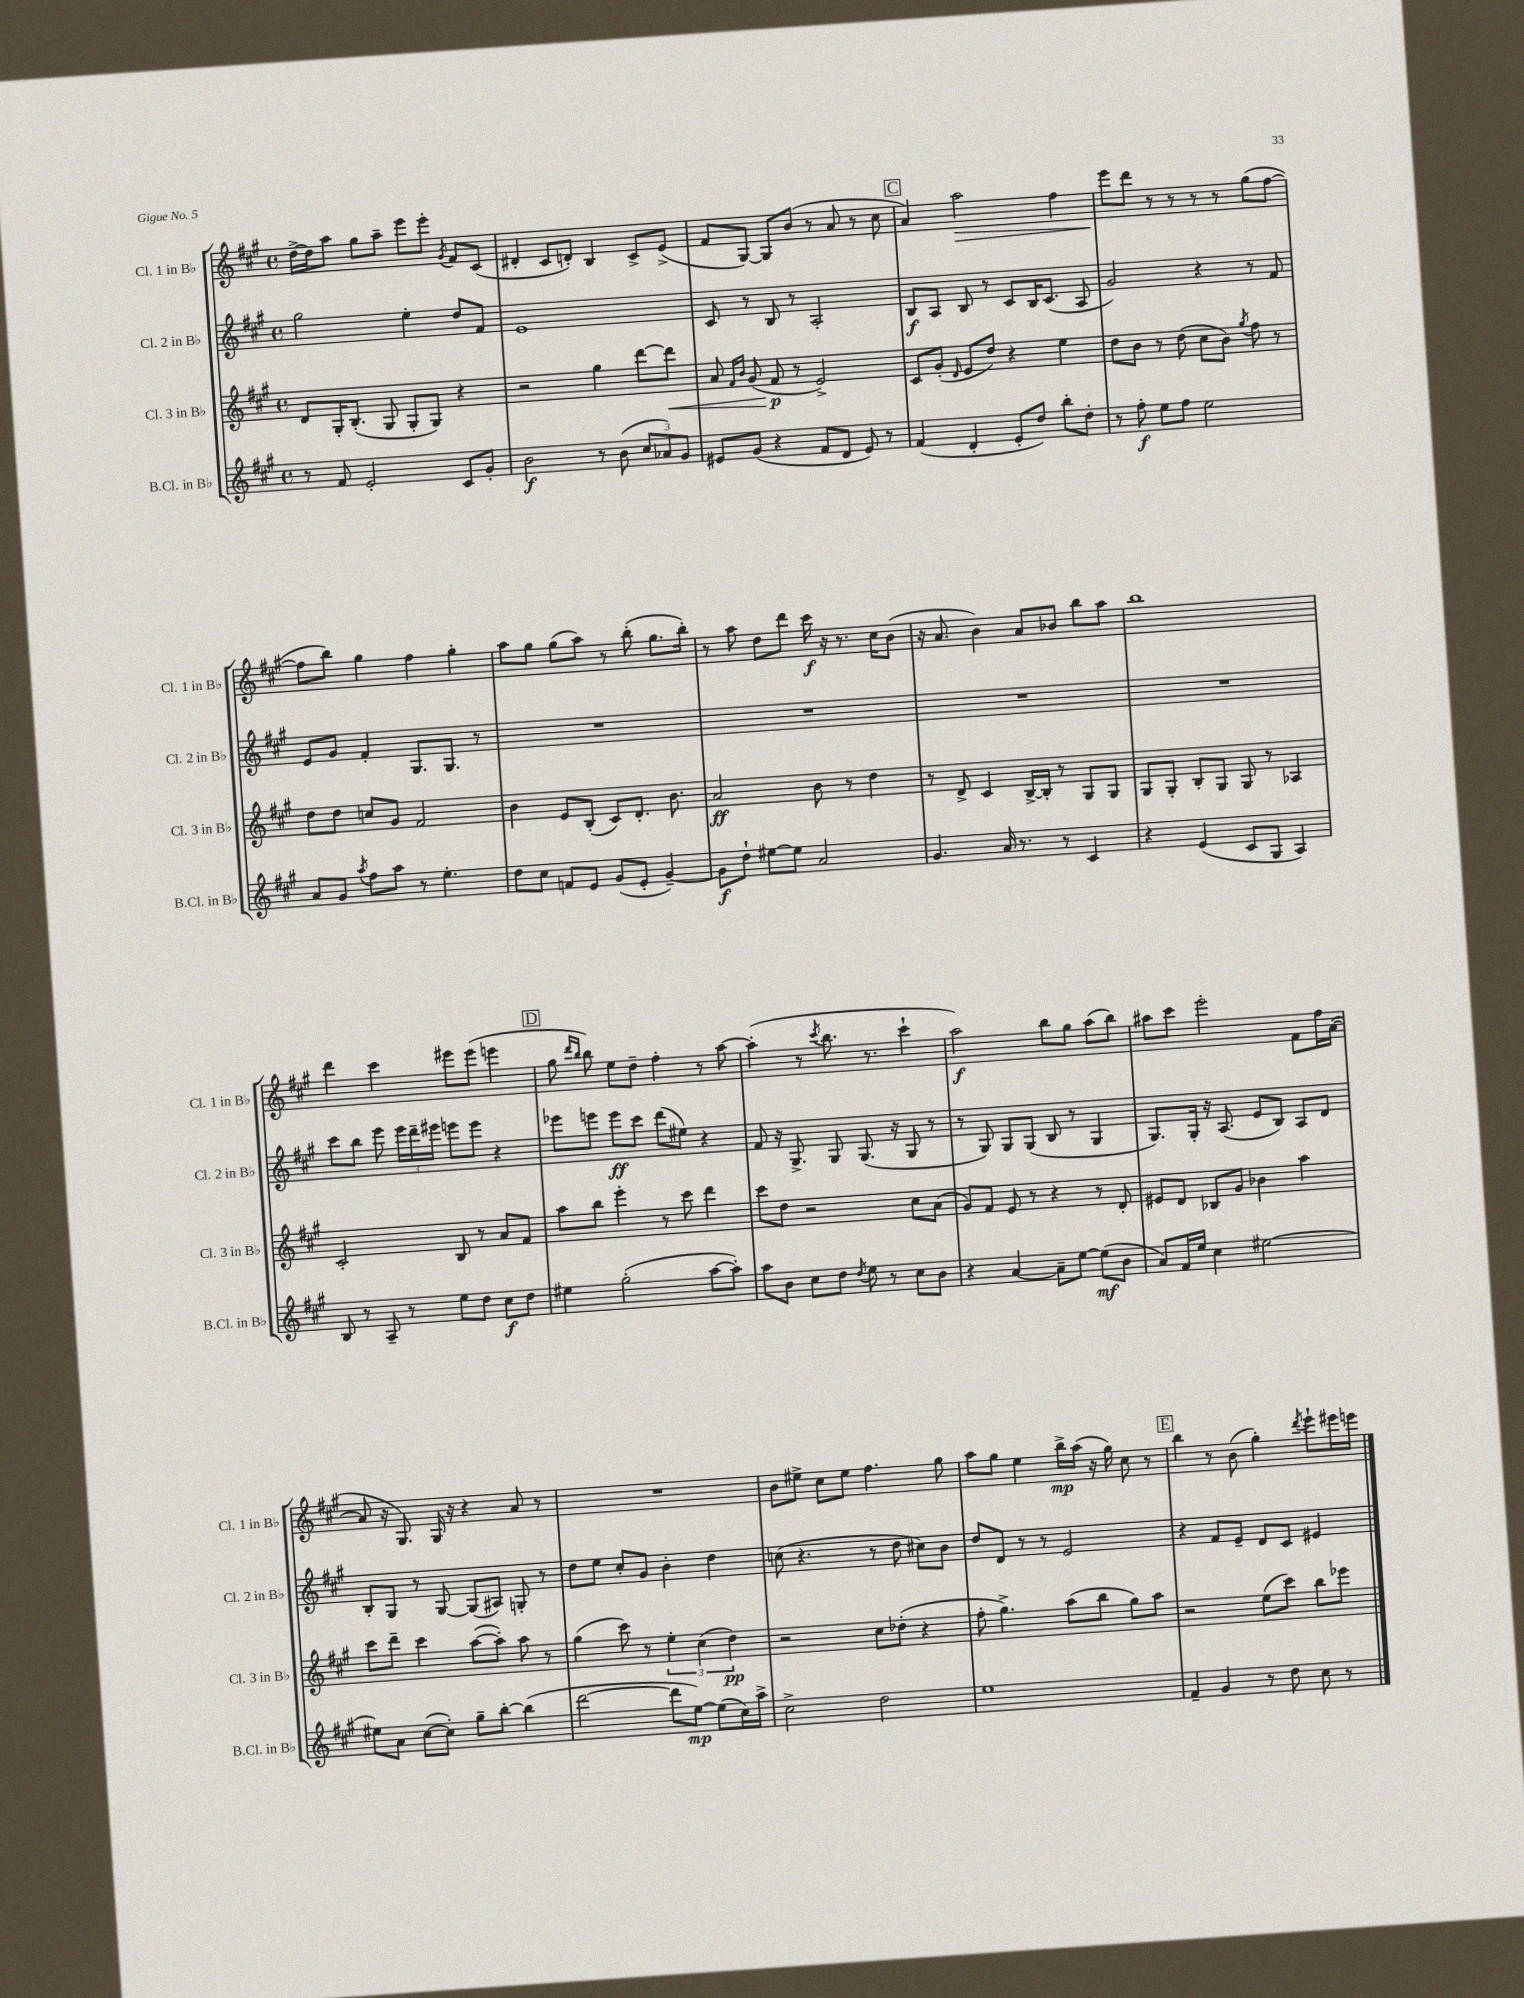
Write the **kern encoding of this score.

**kern	**kern	**kern	**kern
*staff4	*staff3	*staff2	*staff1
*clefG2	*clefG2	*clefG2	*clefG2
*k[f#c#g#]	*k[f#c#g#]	*k[f#c#g#]	*k[f#c#g#]
*M4/4	*M4/4	*M4/4	*M4/4
*met(c)	*met(c)	*met(c)	*met(c)
8r	8d	2gg#	[16dd^
.	.	.	16dd]
8f#	16G#'	.	8aa
.	(8.B'	.	.
2e'	.	.	8gg#
.	8G#	.	8aa~
.	8G#'	4ee'	8eee
.	8G#)	.	8eee'
.	.	.	8qg#
8c#	4r	8dd	8f#
8g#'	.	8f#	(8c#
=	=	=	=
2b	2r	1e	4d#'
.	.	.	8c#
.	.	.	8d')
8r	4gg#	.	4B
(8b	.	.	.
12cc#	[8ddd	.	8c#^
12a-)	.	.	.
.	8ddd]	.	(8e^
12g#	.	.	.
=	=	=	=
8e#	8a	8c#	8f#
.	16qqf#	.	.
.	16qqb	.	.
(8g#	(8g#	8r	[8G#)
4r	8f#	8B	8G#]
.	8r	8r	(8b
8f#	2e^)	2A'	8r
8d	.	.	8a
8e#)	.	.	8r
8r	.	.	8cc#
=	=	=	=
(4f#	8c#	8B	4a)
.	(8g#'	8A	.
.	16qqd	.	.
4d'	8e	8B	2aa
.	8dd)	8r	.
8e'	4r	8c#	.
8dd)	.	16B	.
.	.	(8.c#	.
8bb'	4ee	.	4ff#
8dd'	.	8A	.
=	=	=	=
8r	8dd	2g#)	8eee
8ff#'	8b	.	8ddd
8ee	8r	.	8r
8ff#	(8dd	.	8r
2ee	8cc#	4r	8r
.	8b)	.	8r
.	8qgg#	.	.
.	8ff#	8r	(8gg#
.	8r	8f#	[8ff#
=	=	=	=
8a	8dd	8e	8ff#]
8g#	8dd	8g#	8bb)
8qaa	.	.	.
8ff#	8cc	4f#'	4gg#
8aa	8g#	.	.
8r	2f#	8.G#	4ff#
4.ee'	.	.	.
.	.	8.G#	.
.	.	.	4gg#'
.	.	8r	.
=	=	=	=
8dd	4b	1r	8aa
8cc#	.	.	8gg#
8f	8e	.	(8gg#
8e	(8B'	.	8aa)
(8g#	8c#)	.	8r
8e'	8.d'	.	(8bb'
[4g#~)	.	.	8.gg#
.	8.b	.	.
.	.	.	16bb')
=	=	=	=
8g#]	2a	1r	8r
8dd`	.	.	8aa
[8ee#	.	.	8dd
8ee#]	.	.	8ddd
2a	8b	.	16ccc#
.	.	.	16r
.	8r	.	8.r
.	4dd	.	.
.	.	.	16cc#
.	.	.	(8b
=	=	=	=
4.g#	8r	1r	16r
.	.	.	8.a
.	8d^	.	.
.	4c#	.	4b)
16a	.	.	.
8.r	.	.	.
.	[16B^	.	8a
.	16B']	.	.
8r	8r	.	8b-
4c#	8G#	.	8bb
.	8G#	.	8aa
=	=	=	=
4r	8G#	1r	1bb
.	8G#'	.	.
(4e	8B'	.	.
.	8G#	.	.
8c#	8G#	.	.
8G#	8r	.	.
4A)	4A-	.	.
=	=	=	=
8B	2c#'	8ccc#	4ddd
8r	.	8bb	.
8A~	.	8eee	4ccc#
8r	.	24eee	.
.	.	24ddd~	.
.	.	24eee#	.
8ee	8B	8eee	8eee#
8dd	8r	8eee	(8eee#
8cc#	8a	4r	4eee
8dd	8f#	.	.
=	=	=	=
4ee#	8aa	8eee-	8gg#
.	.	.	16qqddd
.	.	.	16qqbb
.	8bb	8eee	8bb)
(2gg#'	4eee'	8eee	8ee
.	.	8ccc#	8dd~
.	8r	(8ddd	4ff#'
.	8ccc#	8ee#)	.
[8aa	4ddd	4r	8r
8aa'])	.	.	[8aa
=	=	=	=
8aa	8ccc#	8f#	(4aa']
8b	8dd	16r	.
.	.	8.G#^	.
8cc#	2r	.	8r
.	.	.	8qccc#
8dd	.	8G#	8.bb
8qdd	.	.	.
8ee	.	(8.G#	.
.	.	.	8.r
8r	.	.	.
.	.	16r	.
8cc#	8cc#	8G#	4ccc#`
8b	(8a	8r	.
=	=	=	=
4r	8g#)	8r	2aa)
.	8f#	8G#)	.
[4a	8e	8G#	.
.	8r	(8G#	.
8a~]	4r	8B	8bb
[8ee	.	8r	8gg#
(8ee]	8r	4G#	(8aa
8b	8d'	.	8bb)
=	=	=	=
8a)	8e#	8.G#)	8aa#
16f#	8d	.	8ccc#
16ee	.	16G#'	.
4cc#	8B-	16r	2eee'
.	.	(8.A	.
.	8g#	.	.
[2ee#	4b-	8e	.
.	.	8B)	.
.	4aa	8A	8f#
.	.	8d	16ff#
.	.	.	([16a
=	=	=	=
8ee#]	8ccc#	8B'	8a]
8a	8ddd~	8G#	16r
.	.	.	8.G#)
([8cc#	4ccc#	8r	.
8cc#'])	.	[8G#	16G#
.	.	.	16r
8gg#~	([8aa	(8G#]	4r
[8bb'	8aa'])	8A#)	.
(4bb]	8aa	8G'	8a
.	8r	8r	8r
=	=	=	=
[2ddd	(4gg#	8dd	1r
.	.	8ee	.
.	8ccc#)	8cc#'	.
.	8r	8g#	.
8ddd]	6ee'	4b'	.
[8ee)	.	.	.
.	(6cc#	.	.
(8ee]	.	4dd	.
.	6dd)	.	.
16cc#)	.	.	.
16aa^	.	.	.
=	=	=	=
2cc#^	2r	(8cc	8b
.	.	4.r	8ee#^
.	.	.	8cc#
.	.	.	8ee#
2dd	8cc#	8r	4.ff#
.	(8dd-'	8dd	.
.	4r	8cc#)	.
.	.	8b	8gg#
=	=	=	=
1ee	8ff#'	8dd	8aa
.	4.gg#^)	8d	8gg#
.	.	8r	4ee
.	.	8r	.
.	(8aa	2e	16bb^
.	.	.	(16aa
.	8bb	.	16r
.	.	.	16gg#)
.	8gg#)	.	8cc#
.	8aa	.	8r
=	=	=	=
4f#~	2r	4r	4bb
4g#	.	8f#	8r
.	.	8e~	(8b
8r	(8ee	8d	4gg#')
8dd	8ccc#)	8c#	.
.	.	.	8qddd
8cc#	8bb	4e#	8eee`
8r	8eee-	.	16eee#
.	.	.	16eee
==	==	==	==
*-	*-	*-	*-
